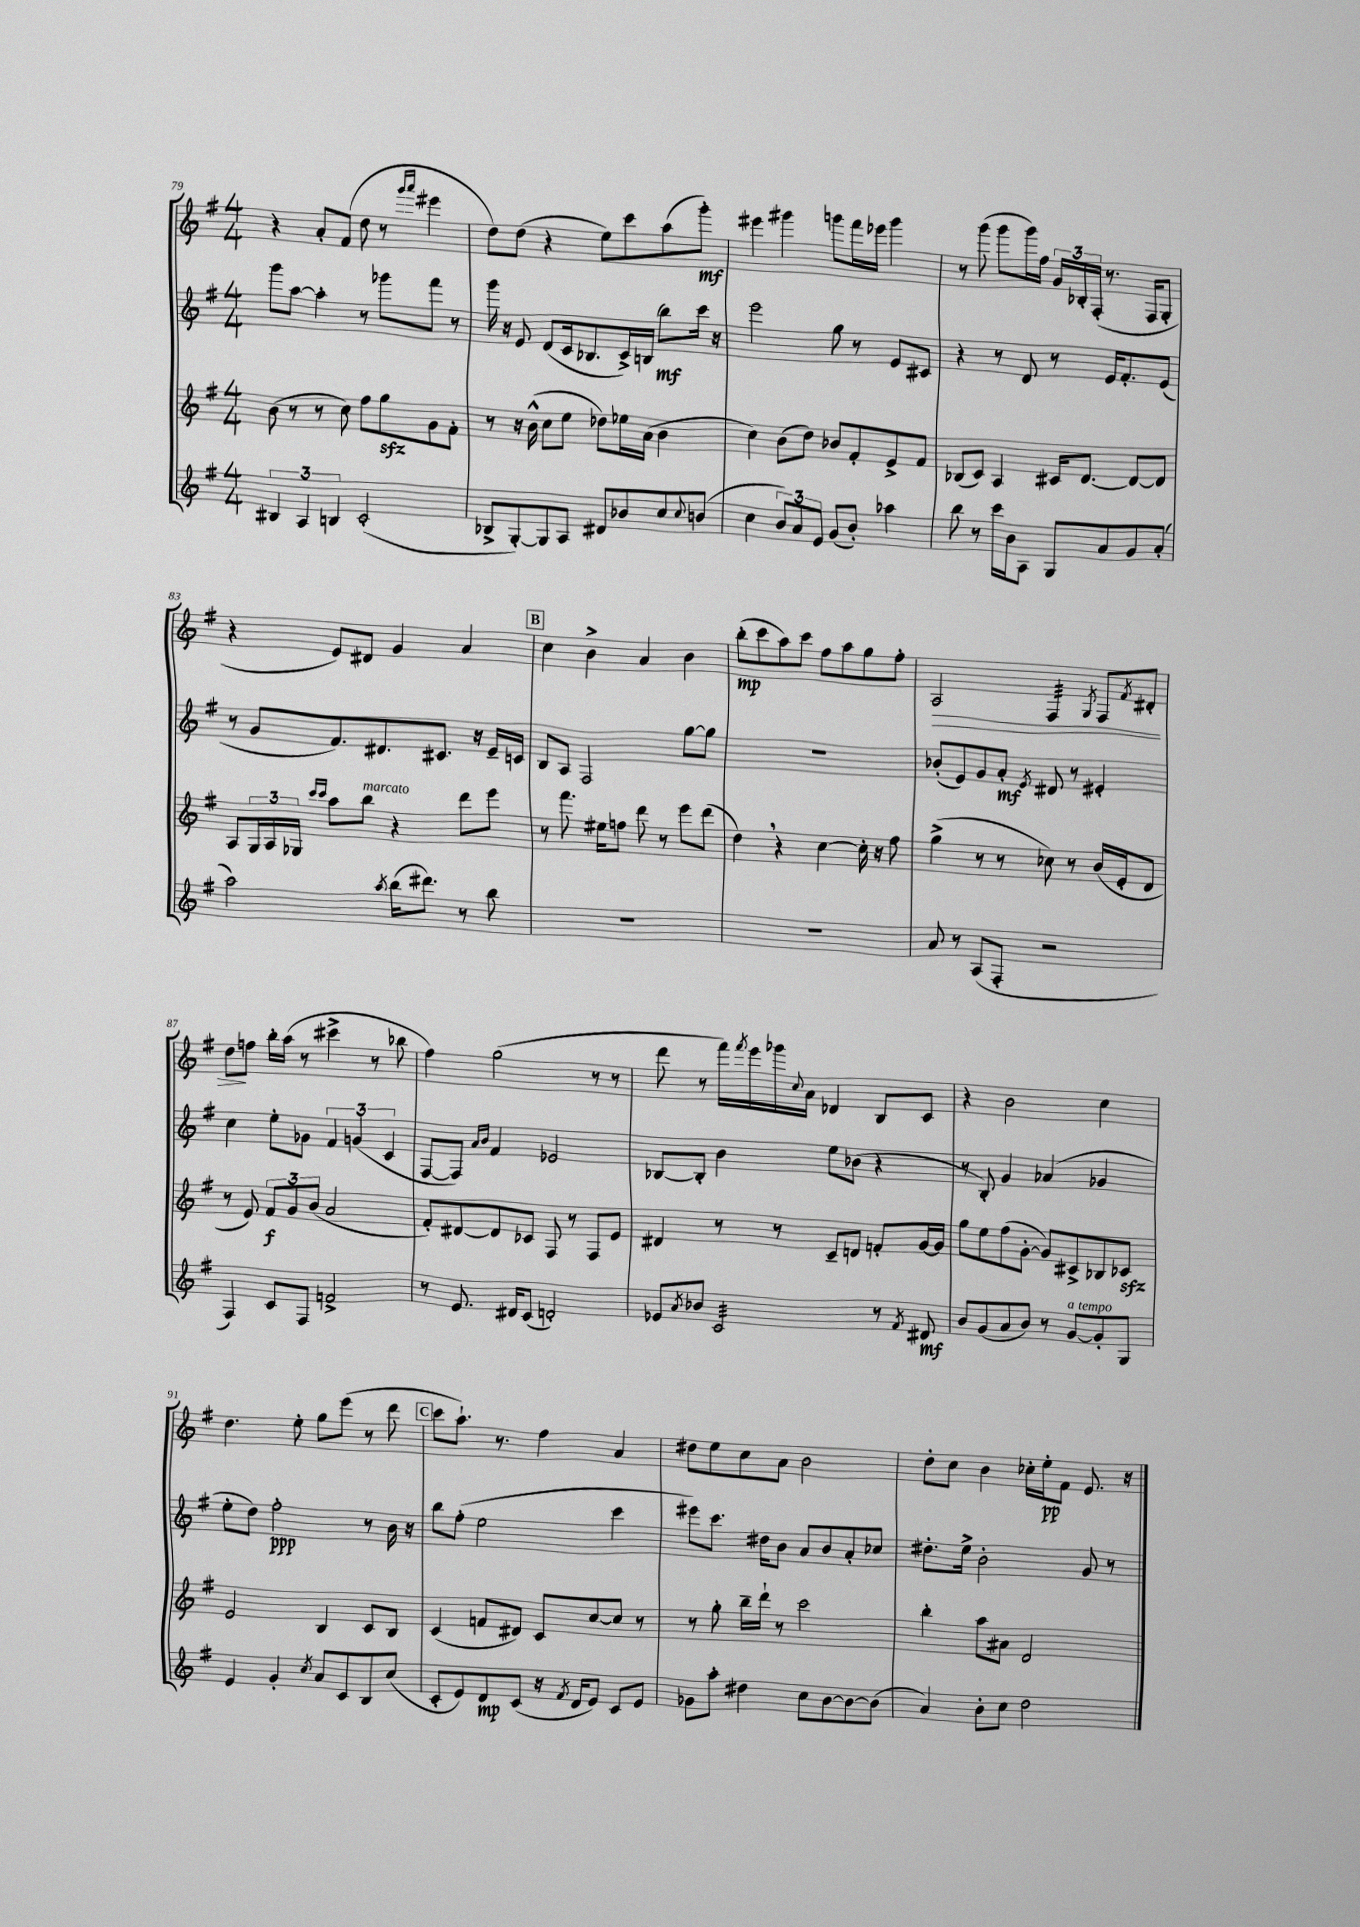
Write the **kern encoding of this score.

**kern	**kern	**kern	**kern
*staff4	*staff3	*staff2	*staff1
*clefG2	*clefG2	*clefG2	*clefG2
*k[f#]	*k[f#]	*k[f#]	*k[f#]
*M4/4	*M4/4	*M4/4	*M4/4
6B#/	(8b\	8ggg\L	4r
.	8r	[8aa\J	.
6A/	.	.	.
.	8r	4aa'\]	8a'/L
6B/	.	.	.
.	8cc\)	.	(8f#/J
(2c'/	8ff#\L	8r	8dd\
.	8gg\	8ggg-\L	8r
.	.	.	16qqggg/LL
.	.	.	16qqaaa/JJ
.	8g\	8fff#\J	4eee#\
.	8f#'\J	8r	.
=	=	=	=
8B-^/L	8r	16ggg\	8dd\L)
.	.	16r	.
[8G'/)	16r	8e/	(8dd\J
.	(16b^^\	.	.
8G/]	8cc\L	(8d/L	4r
8A/J	8ee\J	16c/k	.
.	.	8.B-/	.
8d#/L	8dd-\L)	.	8ee\L)
8b-/	16ee-\L	16c^/L)	8ccc\
.	(16a\JJ	(16B/JJ	.
8cc/	4b\	8bb\L)	(8aa\
8qqcc/	.	.	.
(8b/J	.	16ccc\Jk	8ggg'\J)
.	.	16r	.
=	=	=	=
4cc\	4cc\)	2eee\	4eee#\
12b/L)	(8b\L	.	4ggg#\
12a/	.	.	.
.	8dd\J)	.	.
12e/J	.	.	.
(8g/L	8b-/L	8gg\	8ggg\L
8b'/J)	8f#'/	8r	16fff#\L
.	.	.	16eee-\JJ
4aa-\	8e^/	8e/L	4ggg\
.	8f#/J	8c#/J	.
=	=	=	=
8bb\	(8B-/L	4r	8r
8r	8c/J)	.	(8ggg\
16ccc\LL	4A/	8r	8ggg\L
16b\J	.	.	.
8A\J	.	8d/	16ggg\L)
.	.	.	16ff#\JJ
8G/L	16c#/LK	8r	24g/LL
.	.	.	24B-'/
.	[8.d/J	.	.
.	.	.	(24F#'/JJ
8a/	.	16e/LK	8.r
.	.	8.f#'/	.
8g/	8d/_L	.	.
.	.	.	16F#/LK
(8a'/J	8d/]J	(8e/J	8G'/J
=	=	=	=
2aa\)	8A/L	8r	4r
.	24G/L	8g/L	.
.	24A/	.	.
.	24G-/JJ	.	.
.	16qqccc/LL	.	.
.	16qqccc/JJ	.	.
.	8aa\L	8.f#/)	8e/L)
.	8bb\J	.	8d#/J
.	.	8.d#/	.
8qaa/	.	.	.
(16bb\LK	4r	.	4g/
8.ddd#\J)	.	.	.
.	.	8.c#/J	.
8r	8ddd\L	.	4a/
.	.	16r	.
8bb\	8eee\J	16e~/LL	.
.	.	16c/JJ	.
=	=	=	=
1r	8r	8B/L	4cc\
.	8.fff#\	8A/J	.
.	.	2F#/	4b^\
.	16ee#\LK	.	.
.	8ff\J	.	.
.	8ddd\	.	4a/
.	8r	.	.
.	8eee\L	[8gg\L	4b\
.	(8ddd\J	8gg\]J	.
=	=	=	=
1r	4dd\)	1r	(8bb'\L
.	.	.	8ccc\
.	4r	.	8aa\)
.	.	.	8ccc\J
.	[4cc\	.	8ff#\L
.	.	.	8aa\
.	16cc'\]	.	8gg\
.	16r	.	.
.	8ff#\	.	8ff#'\J
=	=	=	=
8a/	(4gg^\	(8b-'/L	2A/
8r	.	8e/)	.
(8A/L	8r	8g/	.
8F#'/J	8r	8a'/J	.
.	.	8qe/	.
2r	8cc-\)	8d#/	4F#/
.	8r	8r	.
.	.	.	8qG/
.	(16b/LL	4e#'/	8F#/L
.	16e'/J	.	.
.	.	.	8qf#/
.	8d/J	.	8d#'/J
=	=	=	=
4F#/)	8r	4cc\	8dd\L
.	8e/)	.	8ff\J
8c/L	12f#/L	8ee'\L	16bb'\LL
.	.	.	(16aa\JJ
.	12g/	.	.
8F#/J	.	8g-\J	8r
.	(12b/J	.	.
2f^/	2a/	6f#/	4ccc#^\
.	.	(6g/	.
.	.	.	8r
.	.	6c/	.
.	.	.	8bb-\
=	=	=	=
8r	8f#'/L)	[8F#/L	4ff#\)
8.e/	[8d#/	8F#/]J)	.
.	.	16qqa/LL	.
.	.	16qqb/JJ	.
.	8d#/]	4f#/	(2gg\
16d#/LK	.	.	.
(8c/J	8c-/J	.	.
2d'/)	8F#/	2e-/	.
.	8r	.	.
.	8F#/L	.	8r
.	8e/J	.	8r
=	=	=	=
8e-/L	4d#/	[8B-/L	8ddd\
8qa/	.	.	.
8b-/J	.	8B-'/]J	8r
2c/	8r	4b\	16fff#\LL)
.	.	.	8qfff#/
.	.	.	16eee\
.	8r	.	16ggg-\
.	.	.	8qqcc/
.	.	.	16a\JJ
.	8c~/L	8ee\L	4d-/
.	8d/J	(8b-\J	.
8r	8f'/L	4r	8B/L
8qf#/	.	.	.
8d#/	[16g/L	.	8c/J
.	16g/]JJ	.	.
=	=	=	=
8b/L	8gg\L	8r	4r
(8g/	8ee\	8B'/)	.
8a/	(8ff#\	4g/	2b\
8b/J)	[8g'\J	.	.
8r	8g/]L)	(4a-/	.
[8g/L	8c#^/	.	.
8g'/]	8B-/	4g-/	4cc\
8G/J	8c-/J	.	.
=	=	=	=
4e/	2e/	8ee'\L	4.dd\
.	.	8dd\J)	.
4g'/	.	2ff#'\	.
.	.	.	8ee'\
8qcc/	.	.	.
8a/L	4B/	.	8gg\L
8c/	.	.	(8eee\J
8B/	8c/L	8r	8r
(8cc/J	8B/J	16b\	8ddd\
.	.	16r	.
=	=	=	=
8c'/L	(4c/	8bb\L	8ccc\L
8e/)	.	(8ff#'\J	8.aa`\J)
8d/	8f/L	2ee\	.
.	.	.	8.r
(8c/J	8d#/J)	.	.
16r	8c/L	.	4ff#\
8qf#/	.	.	.
16d/LK	.	.	.
8e/J)	[8cc/	.	.
8c/L	8cc/]J	4ccc\	4a/
8e/J	8r	.	.
=	=	=	=
8g-\L	8r	8eee#\L)	8dd#\L
8aa'\J	8gg'\	8.ccc\J	8ee\
4dd#\	16bb~\LL	.	8cc\
.	16ddd`\JJ	16dd#\LK	.
.	8r	8b\J	8a\J
8cc\L	2ccc\	8a/L	2b\
[8b\	.	8b/	.
8b\_	.	8a'/	.
(8b\]J	.	8cc-/J	.
=	=	=	=
4a/)	4bb'\	8.dd#'\L	8dd'\L
.	.	.	8cc\J
.	.	16ee^\Jk	.
8b'\L	8aa\L	2b'\	4b\
8cc\J	8a#\J	.	.
2dd\	2d/	.	16cc-'\LL
.	.	.	16ee'\J
.	.	.	8f#\J
.	.	8g/	8.e/
.	.	8r	.
.	.	.	16r
==	==	==	==
*-	*-	*-	*-
